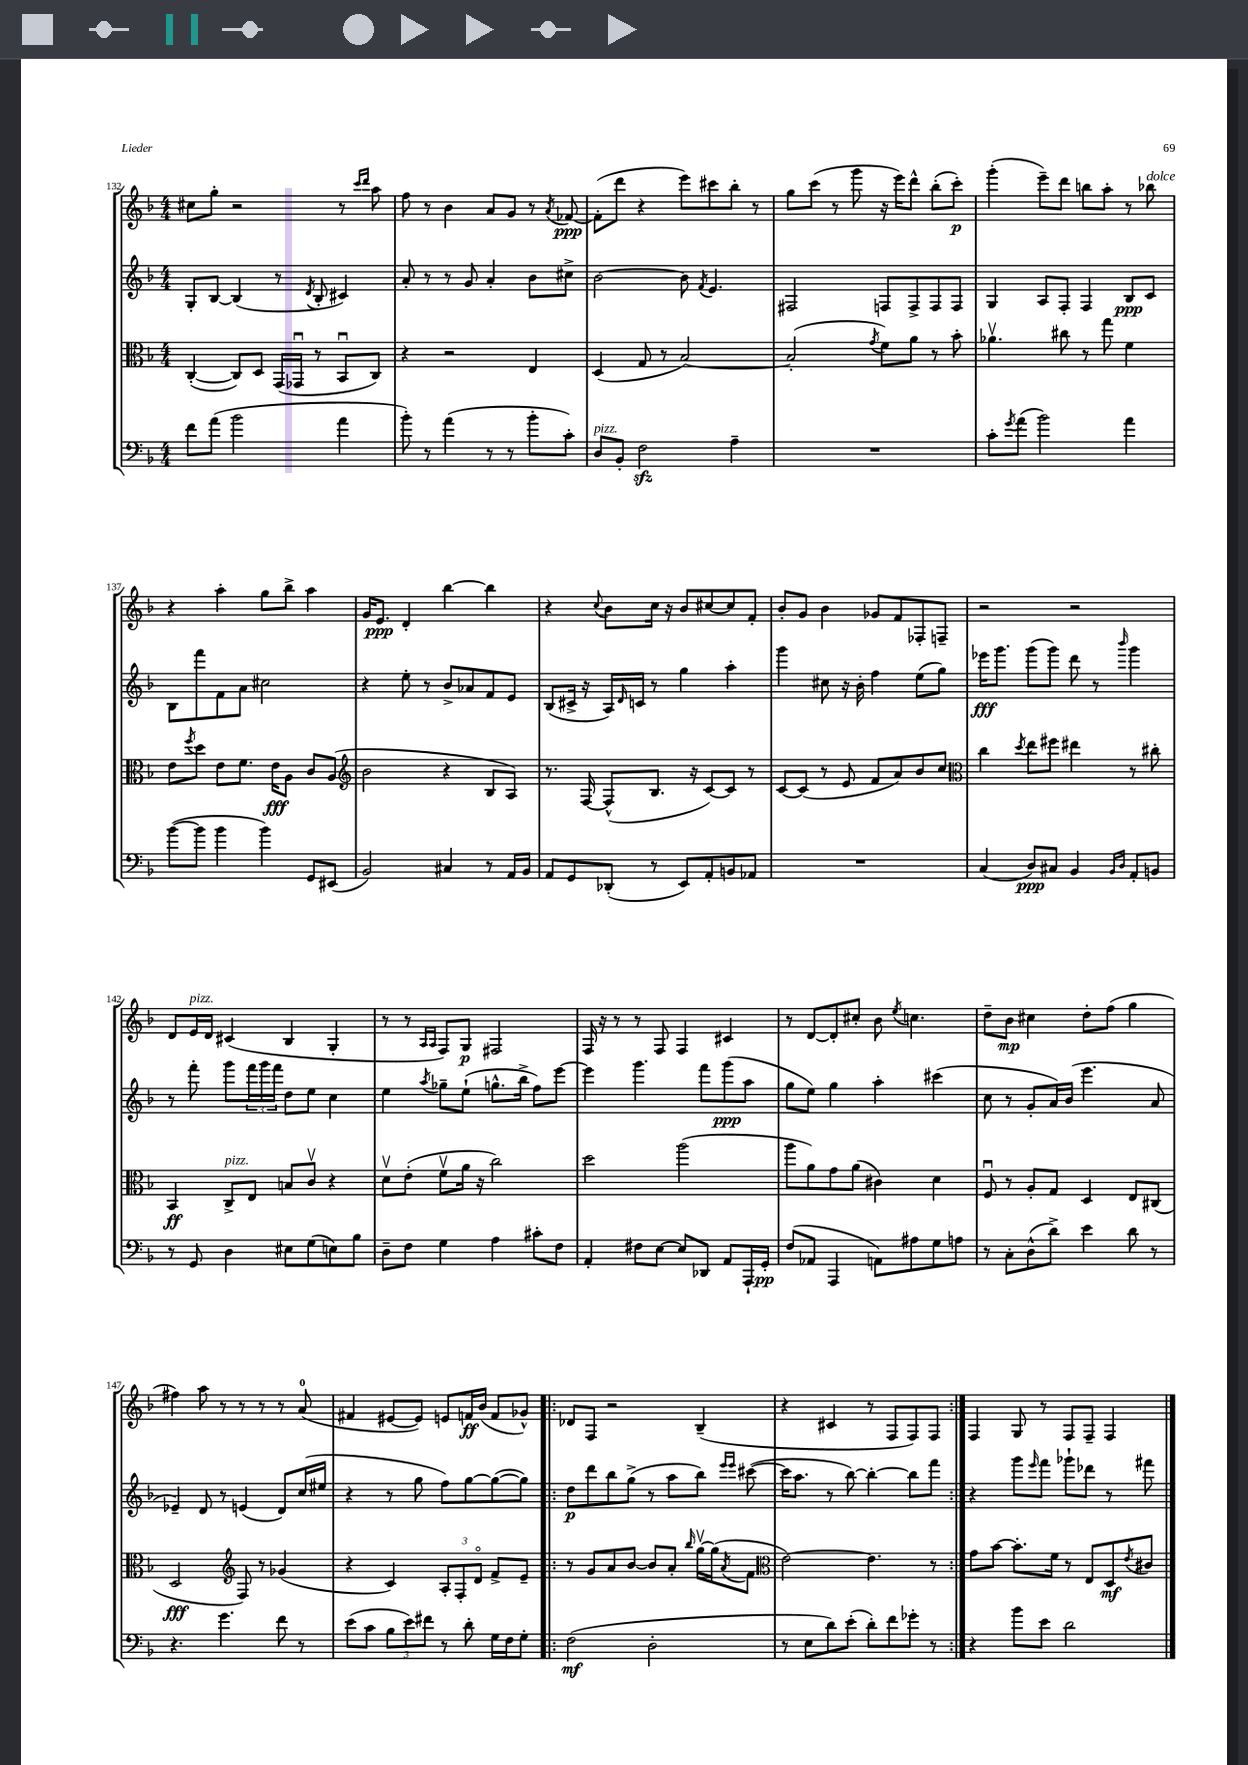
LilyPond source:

<<
\new StaffGroup <<
\new Staff = "s0" {
    \clef treble \key f \major \numericTimeSignature \time 4/4
    cis''8 g''8-. r2 r8 \grace { c'''16 d'''16 } a''8 |
    f''8 r8 bes'4 a'8 g'8 r8 \acciaccatura { a'8 } fes'8~\ppp |
    fes'8-.( d'''8 r4 e'''8) cis'''8 bes''8-. r8 |
    g''8 c'''8( r8 g'''8 r16 e'''16) d'''8-^ bes''8-.( c'''8-.\p) |
    g'''4-.( e'''8--) d'''8 b''8 a''8-. r8 bes''8^\markup { \italic "dolce" } |
    r4 a''4-. g''8 bes''8-> a''4 |
    g'16 e'8.\ppp d'4-. bes''4~ bes''4 |
    r4 \appoggiatura { c''8 } bes'8 c''16 r16 bes'8 cis''8~ cis''8 f'8-. |
    bes'8-. g'8 bes'4 ges'8 f'8 fes8-. f8-- |
    r2 r2 |
    d'8 e'16^\markup { \italic "pizz." } d'16 cis'4( bes4 g4-. |
    r8 r8 \grace { a16 a16 } f8) g8\p fis2 |
    f16 r16 r8 r8 f8 f4 cis'4 |
    r8 d'8~ d'8-. cis''8-. bes'8 \acciaccatura { e''8 } c''4. |
    d''8-- bes'8\mp cis''4 d''8-. f''8( g''4 |
    fis''4) a''8 r8 r8 r8 r8 a'8-0( |
    fis'4 eis'8~ eis'8) e'8 f'16\ff bes'16( f'8 ges'8-^) |
    \repeat volta 2 { des'8 f8 r2 bes4--( |
    r4 cis'4 r8 f8 f8) f8 | }
    f4 g8 r8 f8 f8-- f4 \bar "|." |
}
\new Staff = "s1" {
    \clef treble \key f \major \numericTimeSignature \time 4/4
    g8-. bes8~ bes4( r8 \acciaccatura { d'8 } bes8-. cis'4) |
    a'8-. r8 r8 g'8 a'4-. bes'8 cis''8-> |
    bes'2~ bes'8 \acciaccatura { f'8 } e'4. |
    fis2 f8 f8-> f8 f8 |
    g4 a8 f8-. f4 bes8\ppp c'8 |
    bes8 f'''8 f'8 a'8 cis''2 |
    r4 e''8-. r8 bes'8-> aes'8 f'8 e'8 |
    bes8( cis'16-> r16 a16) \grace { d'16 } c'16 r8 g''4 a''4-. |
    g'''4 cis''8 r16 bes'16-. f''4 e''8( g''8) |
    ees'''16\fff g'''8. g'''8( g'''8) d'''8 r8 \grace { bes'''16 } g'''4 |
    r8 f'''8-. g'''8 \tuplet 3/2 { f'''16 g'''16 f'''16 } d''8 e''8 c''4 |
    e''4 \acciaccatura { a''8 } ges''8-- e''8-!( g''8.-^ bes''16-> f''8) e'''8~ |
    e'''4 g'''4. f'''8 g'''8\ppp( a''8 |
    g''8 e''8) g''4 a''4-. cis'''4( |
    c''8 r8 g'8-. a'16) bes'16( e'''4. a'8 |
    ees'4--) d'8 r8 e'4( d'8) c''16( eis''16 |
    r4 r8 g''8 f''8) g''8~ g''8~( g''8) |
    \repeat volta 2 { d''8\p d'''8 bes''8 g''8->( r8 a''8 bes''8) \grace { e'''16 e'''16 } cis'''8~( |
    cis'''16 a''8. r8 bes''8~) bes''4~-. bes''8 f'''8 | }
    r4 g'''8 \grace { e'''16 } f'''8 ges'''8-! des'''8 r8 fis'''8 \bar "|." |
}
\new Staff = "s2" {
    \clef alto \key f \major \numericTimeSignature \time 4/4
    c4~-.( c8) d8 g,16( ges,16\downbow r8 bes,8\downbow c8) |
    r4 r2 e4 |
    d4( g8 r8 bes2~) |
    bes2-.( \acciaccatura { g'8 } f'8) a'8 r8 bes'8-. |
    aes'4.\upbow cis''8 r8 g''8 f'4 |
    e'8 \acciaccatura { f''8 } d''8 e'8 f'8. e'16\fff a8 c'8 a8( |
    \clef treble bes'2 r4 bes8 a8) |
    r8. f16~ f8-^( bes8. r16 c'8~) c'8 r8 |
    c'8~ c'8( r8 e'8 f'8 a'8) bes'8 c''8 |
    \clef alto c''4 \acciaccatura { d''8 } e''8 fis''8 eis''4 r8 cis''8-. |
    bes,4\ff c8->^\markup { \italic "pizz." } e8 b8 c'8\upbow r4 |
    d'8\upbow e'8-.( f'8\upbow a'16 r16 c''2) |
    d''2 a''2( |
    a''8 a'8) g'8 a'8( cis'4) d'4 |
    f8\downbow r8 a8-. g8 d4 e8 cis8( |
    d2\fff \clef treble f8) r8 ges'4( |
    r4 c'4) \tuplet 3/2 { a8-. f8-. d'8\flageolet } f'8-> e'8-- |
    \repeat volta 2 { r8 g'8 a'8 bes'8~ bes'8 a'8-. \grace { bes''16 } g''16~\upbow g''16( \acciaccatura { a'8 } f'8 |
    \clef alto e'2~) e'4. r8 | }
    g'8 bes'8~ bes'8.-. f'16 r8 e8 d8\mf \acciaccatura { e'8 } cis'8 \bar "|." |
}
\new Staff = "s3" {
    \clef bass \key f \major \numericTimeSignature \time 4/4
    f'8 a'8( bes'2 a'4 |
    bes'8-.) r8 a'4( r8 r8 bes'8-. c'8-.) |
    d8^\markup { \italic "pizz." } bes,8-. f2\sfz a4-- |
    R1 |
    c'8-. \acciaccatura { g'8 } a'8( bes'2) a'4 |
    bes'8~( bes'8 bes'4 bes'4) g,8 eis,8( |
    bes,2) cis4 r8 a,16 bes,16 |
    a,8 g,8 des,8-.( r8 e,8) a,8-. b,8 aes,8 |
    R1 |
    c4( d8\ppp) cis8 bes,4 \grace { bes,16 d16 } a,8-. b,8 |
    r8 g,8 d4 eis8 g8( e8) bes8 |
    d8-- f8 g4 a4 cis'8-. f8 |
    a,4-. fis8 e8~ e8 des,8 a,8 a,,16-! g,16-.\pp |
    f8( aes,8 a,,4 a,8) ais8 g8 a8 |
    r8 c8-. d8-^( d'8->) e'4 d'8 r8 |
    r4. g'4. f'8 r8 |
    e'8( c'8 \tuplet 3/2 { bes8 e'8) fis'8 } r8 d'8-. g16 f16 g8-. |
    \repeat volta 2 { f2\mf( d2-. |
    r8 e8 d'8) e'8-.( d'8-.) f'8 ges'8-. r8 | }
    r4 bes'8 e'8 d'2 \bar "|." |
}
>>
>>
\layout { \context { \Score currentBarNumber = #132 } }
